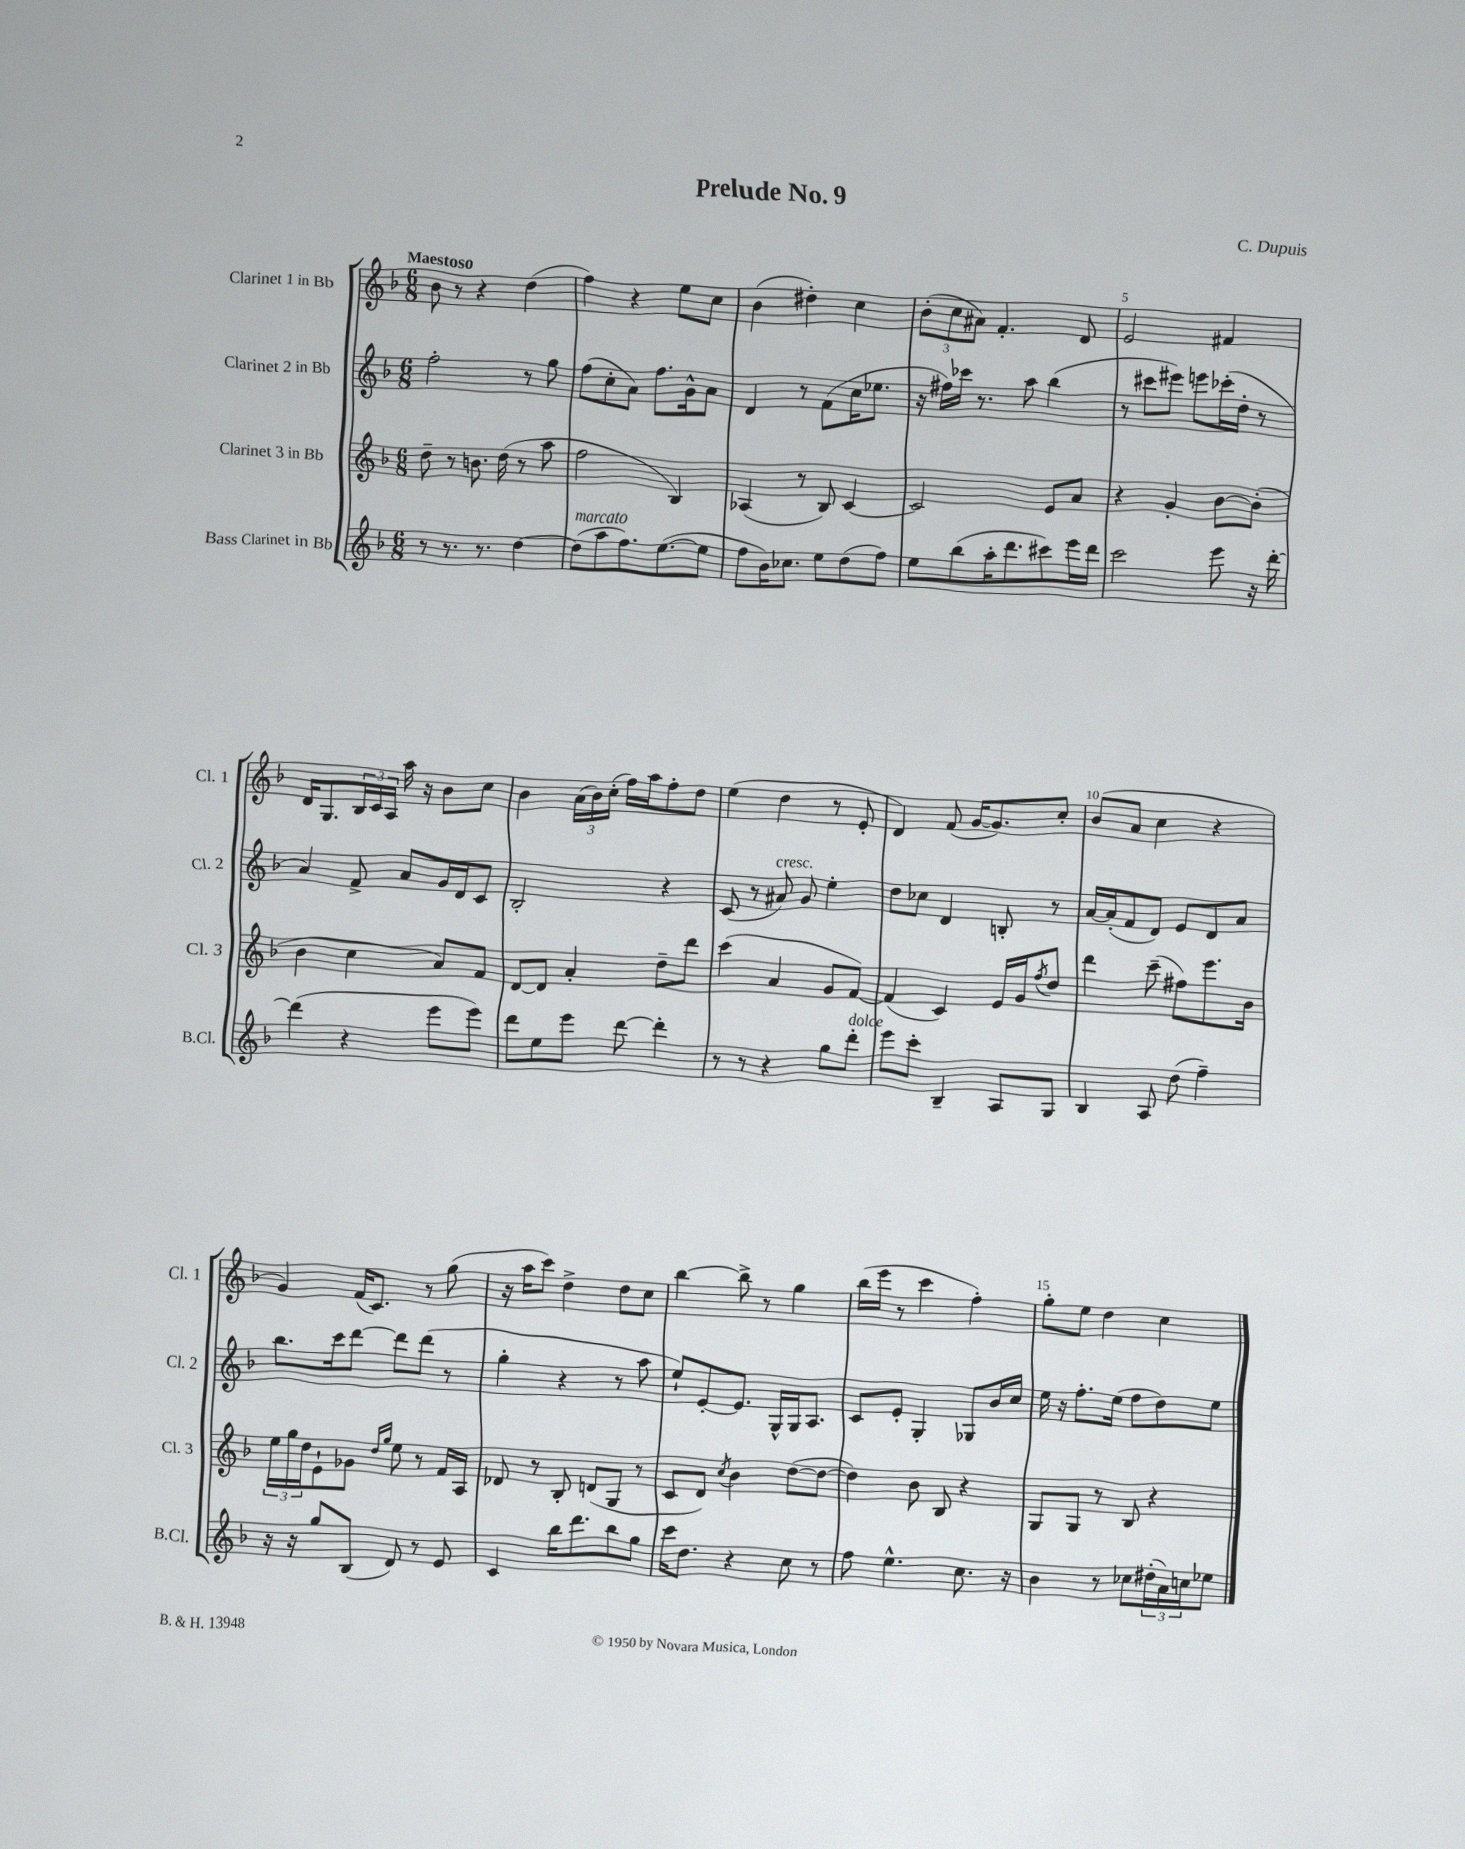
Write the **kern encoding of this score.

**kern	**kern	**kern	**kern
*part4	*part3	*part2	*part1
*staff4	*staff3	*staff2	*staff1
*I"Bass Clarinet in Bb	*I"Clarinet 3 in Bb	*I"Clarinet 2 in Bb	*I"Clarinet 1 in Bb
*I'B.Cl.	*I'Cl. 3	*I'Cl. 2	*I'Cl. 1
*clefG2	*clefG2	*clefG2	*clefG2
*k[b-]	*k[b-]	*k[b-]	*k[b-]
*M6/8	*M6/8	*M6/8	*M6/8
=1	=1	=1	=1
!	!	!	!LO:TX:a:B:t=Maestoso
8r	8dd~\	2ff'\	8b-\
8.r	8r	.	8r
.	8.bn\	.	4r
8.r	.	.	.
.	(16dd\	.	.
[4dd\	8r	8r	(4dd\
.	8aa\	8gg\	.
=2	=2	=2	=2
!LO:TX:a:i:t=marcato	!	!	!
(8dd\L]	2ff\	(8ff\L	4ff\)
8aa\	.	8cc'\	.
8.ff\)	.	8a\J)	4r
.	.	8.ff\L	.
([8.ee\	.	.	.
.	4B-/)	.	8ee\L
.	.	16g^^\k	.
8ee\J]	.	8a\J	8cc\J
=3	=3	=3	=3
8ff\L	(4A-X/	4d/	(4b-\
16b-\K)	.	.	.
8.cc-X\J	.	.	.
.	8r	8r	4dd#X'\)
8ee\L	8B-/)	(8f\L	.
(8dd\	[4c/	16cc\K	4cc\
.	.	8.ee-X\J	.
8ff\J)	.	.	.
=4	=4	=4	=4
8ee\L	2c/]	16r	(12b-'\L
.	.	16ff#X\LL)	.
.	.	.	12cc\
(8bb-\	.	16ccc-X\JJ	.
.	.	.	12a#X\J)
.	.	8.r	.
16aa'\K	.	.	4.f'/
8.ddd\	.	.	.
.	.	8aa\	.
8ccc#X\)	8e/L	(4bb-\	.
16eee\L	8a/J	.	8d/
16ddd\JJ	.	.	.
=5	=5	=5	=5
2ccc\	4r	8r	2e/
.	.	8ccc#X\L	.
.	4g'/	8eee#X\J)	.
.	.	8eeen\L	.
8eee\	[8b-\L	(16ccc-X'\L	4f#X/
.	.	16dd'\JJ	.
16r	(8b-'\J]	8r	.
[16ddd'\	.	.	.
!!LO:LB:g=z
=6	=6	=6	=6
(4ddd\]	4b-\	4a/)	16d/KL
.	.	.	8.G/
4r	4cc\	8f^/	24B-/L
.	.	.	24c/
.	.	.	24A/JJ
.	.	8a/L	16aa\
.	.	.	16r
8eee\L	8a/L)	16g/L	8b-\L
.	.	16d/J	.
8eee\J)	8f/J	8c/J	8cc\J
=7	=7	=7	=7
8ddd\L	[8d/L	2B-'/	4b-\
8ee\	8d/J]	.	.
8eee\J	4a'/	.	(24a\LL
.	.	.	24b-\)
.	.	.	(24cc'\JJ
[8ddd\	.	.	16ff\LL)
.	.	.	16aa\J
4ddd'\]	8dd~\L	4r	8ff'\
.	8ddd\J	.	8dd\J
=8	=8	=8	=8
8r	(4ccc\	(8c/	(4ee\
8r	.	8r	.
!	!	!LO:TX:a:i:t=cresc.	!
4r	4a/	8a#X/)	4dd\
.	.	8g/	.
8gg\L	8g/L	4ee'\	8r
!LO:TX:a:i:t=dolce	!	!	!
8ddd'\J	[8f/J)	.	8e'/
=9	=9	=9	=9
8eee\L	(4f/]	8dd\L	4d/)
8ccc'\J	.	8cc-X\J	.
4B-~/	4c/)	4d/	(8f/
.	.	.	[16g/KL
.	.	.	8.g/])
8A/L	16e/LL	8Bn'/	.
.	16g/J	.	.
.	8qff/	.	.
8G/J	8dd/J	8r	8cc'/J
=10	=10	=10	=10
4B-/	4ddd\	[16a/LL	(8b-/L
.	.	(16a'/J]	.
.	.	8f/	8a/J
8A/	(8ccc~\	8d/J)	4cc\
(8dd\	8ff#X\L)	8e/L	.
4ff~\)	8.eee\	8d/	4r
.	.	8a/J	.
.	16b-\Jk	.	.
!!LO:LB:g=z
=11	=11	=11	=11
16r	24ee\LL	8.bb-\L	4g/)
.	24gg\	.	.
16r	.	.	.
.	24dd\J	.	.
8gg/L	8e`\	.	.
.	.	16ccc\k	.
(8B-/J	8g-X\J	[8ddd\J	(16f/KL
.	.	.	8.c/J)
.	16qqdd/LL	.	.
.	16qqgg/JJ	.	.
8d/)	8ee\	8ddd\L]	.
8r	8r	(8ddd\J	8r
8e/	16f/LL	8r	(8gg\
.	16A/JJ	.	.
=12	=12	=12	=12
4c/	8d-X/	4gg'\	16r
.	.	.	16aa\KL
.	8r	.	8ccc\J)
16bb-\KL	8B-'/	4r	4dd^\
8.ddd\	.	.	.
.	(8dn/L	.	.
8bb-\	8G/J	8r	8dd\L
8gg\J	8r	8aa\	8cc\J
=13	=13	=13	=13
16ccc\KL	8c/L	8ee`/L)	[4bb-\
8.dd\J	.	.	.
.	8d/J)	[8e'/	.
.	8qcc/	.	.
4r	4b-\	8.e/J]	8bb-^\]
.	.	.	8r
.	.	16G^^/LL	.
8cc\	([8dd\L	16G/J	4gg\
.	.	8.A/J	.
8r	8dd\J_	.	.
=14	=14	=14	=14
8ff\	4dd\])	8c/L	(16bb-\LL
.	.	.	16eee\JJ
4.ee^^\	.	8e'/J	8r
.	8b-\	4G'/	4ccc\
.	8B-/	.	.
8.cc\	4r	8G-X/L	4ff'\)
.	.	16b-/L	.
16r	.	16cc/JJ	.
=15	=15	=15	=15
4b-\	8G/L	16ee\	8gg'\L
.	.	16r	.
.	8G/J	8.ff'\L	8ee\J
8r	8r	.	4dd\
.	.	(16ee\Jk	.
8cc-X\L	8B-/	8ff\L	.
(24dd#X'\L	4r	8dd\)	4cc\
24a\)	.	.	.
24ccn\J	.	.	.
8ee-X\J	.	8ee\J	.
==	==	==	==
*-	*-	*-	*-
